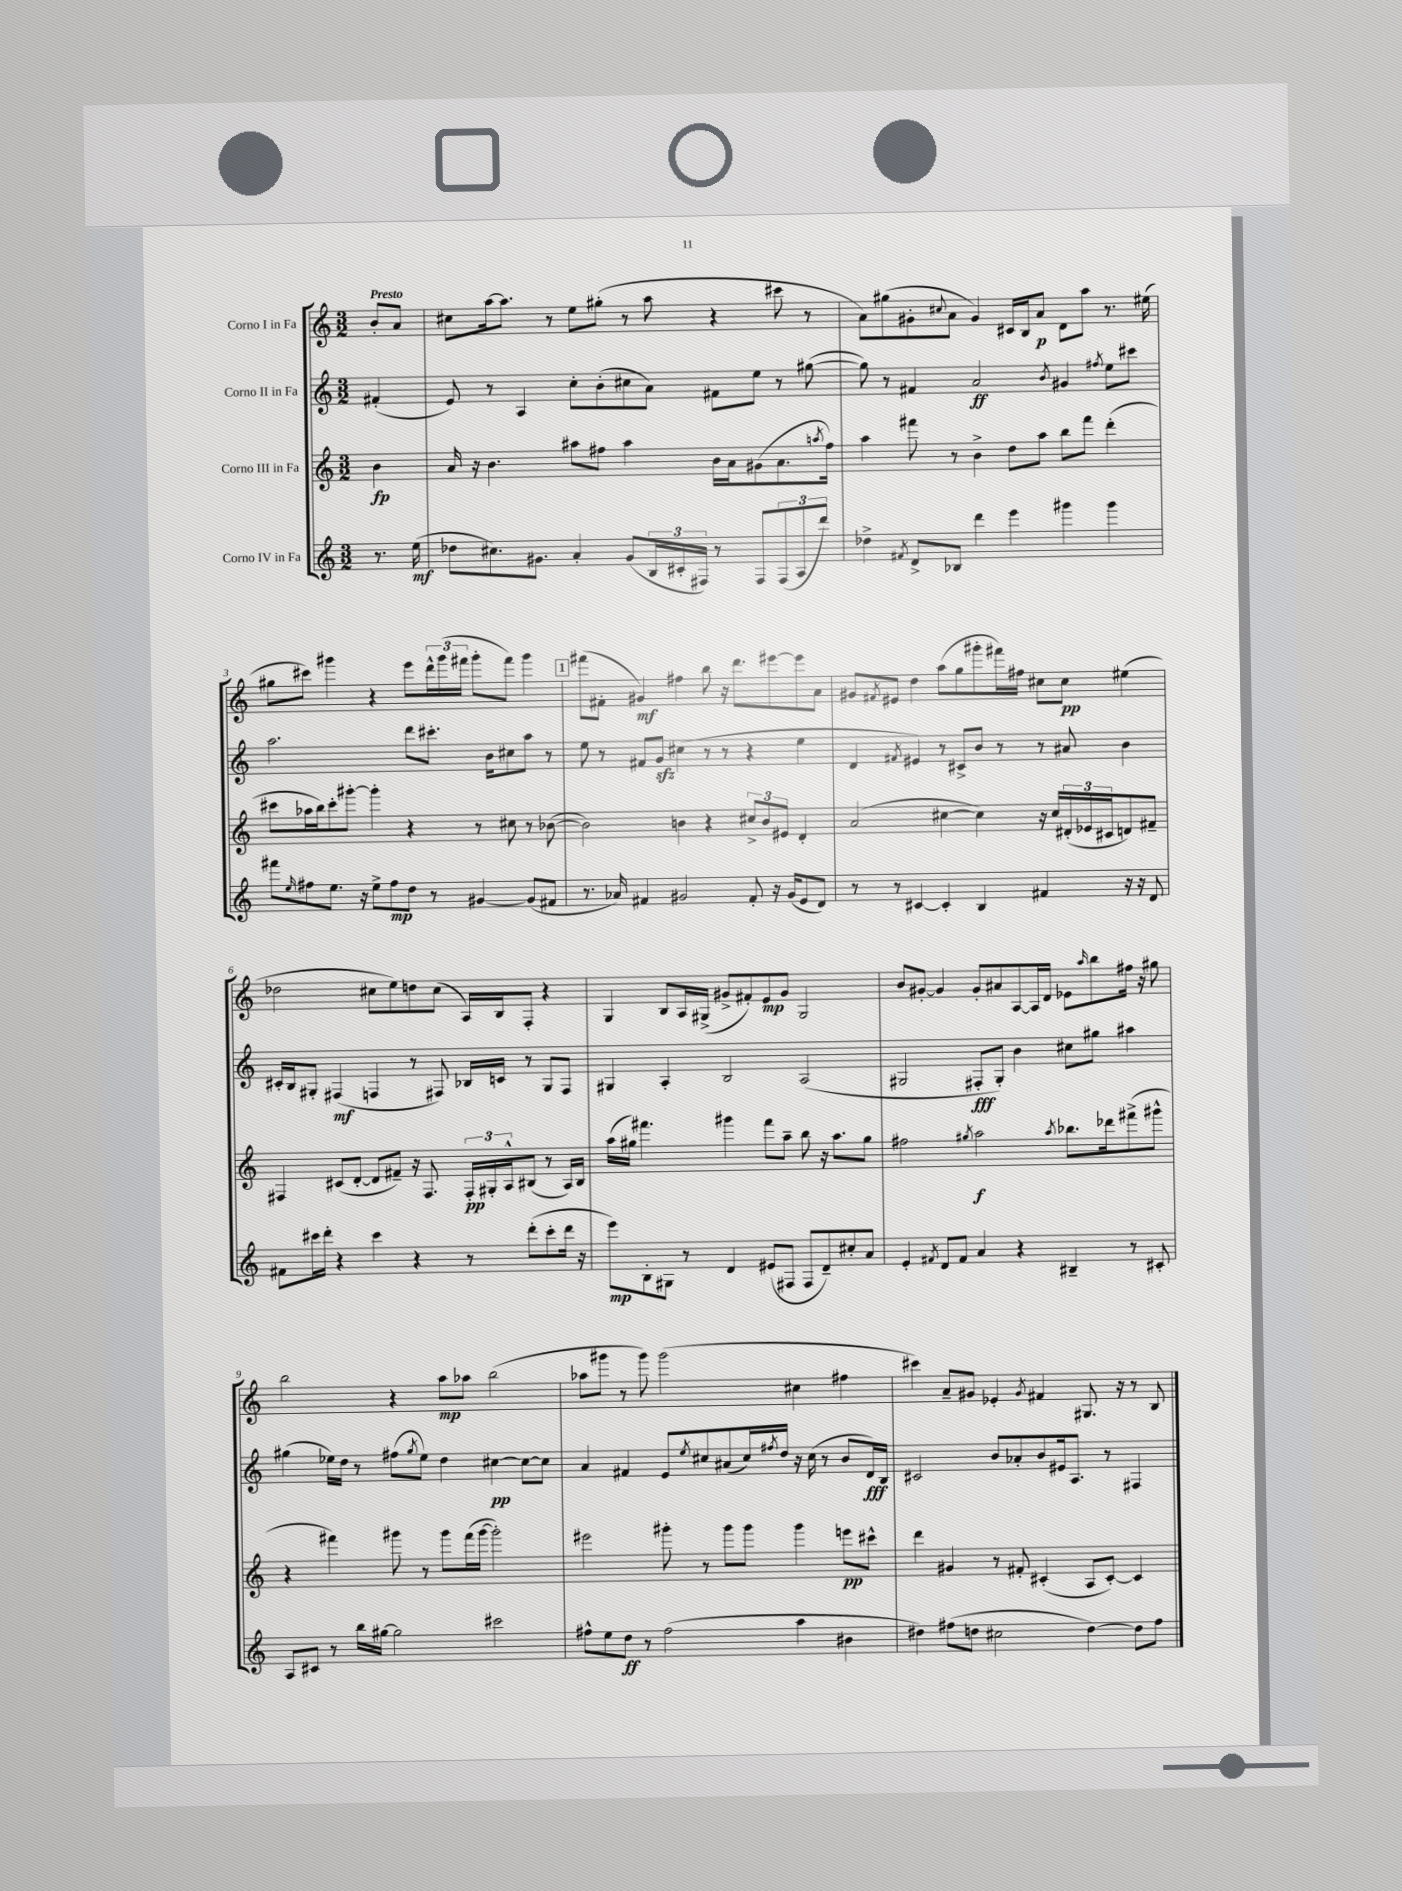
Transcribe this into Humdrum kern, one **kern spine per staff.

**kern	**dynam	**kern	**dynam	**kern	**dynam	**kern	**dynam
*part4	*part4	*part3	*part3	*part2	*part2	*part1	*part1
*staff4	*staff4	*staff3	*staff3	*staff2	*staff2	*staff1	*staff1
*I"Corno IV in Fa	*	*I"Corno III in Fa	*	*I"Corno II in Fa	*	*I"Corno I in Fa	*
*clefG2	*	*clefG2	*	*clefG2	*	*clefG2	*
*k[]	*	*k[]	*	*k[]	*	*k[]	*
*M3/2	*	*M3/2	*	*M3/2	*	*M3/2	*
=	=	=	=	=	=	=	=
!	!	!	!	!	!	!LO:TX:a:B:t=Presto	!
8.r	.	4b\	fp	(4f#X'/	.	8b'/L	.
.	.	.	.	.	.	8a/J	.
(16ee\	mf	.	.	.	.	.	.
=1	=1	=1	=1	=1	=1	=1	=1
8dd-X\L	.	16a/	.	8e/)	.	8cc#X\L	.
.	.	16r	.	.	.	.	.
8.cc#X\)	.	4.b\	.	8r	.	[16aa\k	.
.	.	.	.	.	.	8.aa\J]	.
.	.	.	.	4A/	.	.	.
8.g#X\J	.	.	.	.	.	.	.
.	.	.	.	.	.	8r	.
4a'/	.	8aa#X\L	.	8cc'\L	.	8ee\L	.
.	.	8ff#X\J	.	(8b'\	.	(8gg#X'\J	.
(8g#/L	.	4aa#\	.	8cc#X\	.	8r	.
24B/L	.	.	.	8a\J)	.	8aa\	.
24c#X'/	.	.	.	.	.	.	.
24F#X/JJ)	.	.	.	.	.	.	.
8r	.	16b\LL	.	8f#X\L	.	4r	.
.	.	16a\J	.	.	.	.	.
8F#/L	.	(8g#X\	.	8ee\J	.	.	.
(12F#/	.	8.a\	.	8r	.	8ccc#X\	.
12A/	.	.	.	.	.	.	.
.	.	.	.	([8gg#X\	.	8r	.
12ddd/J)	.	.	.	.	.	.	.
.	.	8qaan/	.	.	.	.	.
.	.	16ff#\Jk)	.	.	.	.	.
=2	=2	=2	=2	=2	=2	=2	=2
4dd-X^\	.	4aa\	.	8gg#\])	.	8a\L)	.
.	.	.	.	8r	.	(8gg#X\	.
8qf#X/	.	.	.	.	.	.	.
8d^/L	.	8fff#X\	.	4f#X/	.	8g#X'\	.
.	.	.	.	.	.	8qqcc#X/	.
8B-X/J	.	8r	.	.	.	8a\J	.
4ddd\	.	4b^\	.	2a/	ff	4g#/)	.
4eee\	.	8dd\L	.	.	.	16c#X/LL	.
.	.	.	.	.	.	16B/J	.
.	.	8aa\J	.	.	.	8a/J	p
.	.	.	.	8qb/	.	.	.
4ggg#X\	.	8bb\L	.	4g#X/	.	8d\L	.
.	.	8fff#\J	.	.	.	8aa\J	.
.	.	.	.	8qff#X/	.	.	.
4ggg#\	.	(4ddd'\	.	8ee\L	.	8.r	.
.	.	.	.	8ccc#X\J	.	.	.
.	.	.	.	.	.	(16ee#X\	.
!!LO:LB:g=z
=3	=3	=3	=3	=3	=3	=3	=3
8fff#X\L	.	8ccc#X\L	.	2.aa\	.	8gg#X\L	.
16qqee/	.	.	.	.	.	.	.
8ff#X\	.	16aa-X\L	.	.	.	8ccc#X\J)	.
.	.	16bb\J)	.	.	.	.	.
8.ee\J	.	8ccc#'\	.	.	.	4ggg#X\	.
.	.	[8ggg#X'\J	.	.	.	.	.
16r	.	.	.	.	.	.	.
8ee^\L	.	4ggg#'\]	.	.	.	4r	.
8ff#\	mp	.	.	.	.	.	.
8dd\J	.	4r	.	8ddd\L	.	8eee\L	.
8r	.	.	.	8.ccc#X'\J	.	24ddd^^\L	.
.	.	.	.	.	.	(24ggg#\	.
.	.	.	.	.	.	24fff#X\JJ	.
[4g#X/	.	8r	.	.	.	8ggg#'\L	.
.	.	.	.	16b\KL	.	.	.
.	.	8cc#X\	.	8cc#X\	.	8fff#\J)	.
(8g#/L]	.	8r	.	8aa\J	.	4ggg#\	.
8f#X/J	.	([8b-X\	.	8r	.	.	.
!!LO:REH:place=s1:t=1
=4	=4	=4	=4	=4	=4	=4	=4
8.r	.	2b-\])	.	8ee\	.	(8fff#X\L	.
.	.	.	.	8r	.	8f#X'\J	.
16a-X/)	.	.	.	.	.	.	.
4f#X/	.	.	.	8f#X/L	.	4g#X/)	mf
.	.	.	.	8gzz/J	.	.	.
2g#X/	.	4bn\	.	(4cc#X\	.	4ff#X\	.
.	.	4r	.	8r	.	8bb\	.
.	.	.	.	8r	.	16r	.
.	.	.	.	.	.	8.ddd\L	.
8f#'/	.	12cc#X^/L	.	4r	.	.	.
.	.	12b/	.	.	.	.	.
16r	.	.	.	.	.	[8eee#X\	.
.	.	12e#X/J	.	.	.	.	.
(16g#/KL	.	.	.	.	.	.	.
8e/	.	4d'/	.	4ee\	.	8eee#\]	.
8d/J)	.	.	.	.	.	8a\J	.
=5	=5	=5	=5	=5	=5	=5	=5
8r	.	(2a/	.	4d/	.	8g#X/L	.
.	.	.	.	.	.	8qf#X/	.
8r	.	.	.	.	.	8e#X/J	.
.	.	.	.	8qf#X/	.	.	.
[4c#X/	.	.	.	4e#X/)	.	4dd\	.
4c#'/]	.	[4cc#X\	.	8r	.	(8aa\L	.
.	.	.	.	8c#X^/L	.	8gg\	.
4B/	.	4cc#\])	.	8b/J	.	8ggg#X'\	.
.	.	.	.	8r	.	16fff#X\L)	.
.	.	.	.	.	.	16ff#X\JJ	.
4f#X/	.	16r	.	8r	.	8cc#X\L	.
.	.	16cc#/LL	.	.	.	.	.
.	.	(24d#X'/	.	8a#X/	.	8cc#\J	pp
.	.	24e-X/	.	.	.	.	.
.	.	24c#X/J	.	.	.	.	.
16r	.	8dn/)	.	4b\	.	(4ee#X\	.
16r	.	.	.	.	.	.	.
8d/	.	8f#X~/J	.	.	.	.	.
!!LO:LB:g=z
=6	=6	=6	=6	=6	=6	=6	=6
8f#X\L	.	4F#X/	.	16c#X'/LL	.	2dd-X\	.
.	.	.	.	16B/J	.	.	.
16ccc#X\L	.	.	.	8G#X'/J	.	.	.
16ddd'\JJ	.	.	.	.	.	.	.
4r	.	(8c#X/L	.	(4F#X/	mf	.	.
.	.	[8d'/J	.	.	.	.	.
4ccc#\	.	8d/L]	.	4Fn/	.	8cc#X\L	.
.	.	8f#X~/J)	.	.	.	8ee\)	.
4r	.	16r	.	8r	.	8ddn\	.
.	.	8.F#/	.	.	.	.	.
.	.	.	.	8F#X/)	.	(8cc#\J	.
8r	.	24F#'/LL	pp	16B-X/LL	.	16A/LL)	.
.	.	24G#X'/	.	.	.	.	.
.	.	.	.	16cn/JJ	.	16B/J	.
.	.	24A^^/J	.	.	.	.	.
(8ddd'\L	.	(8B#X/J	.	8r	.	8F'/J	.
8ccc#'\	.	8r	.	8G#/L	.	4r	.
16ddd\Jk	.	16A/LL)	.	8F#/J	.	.	.
16r	.	16B#/JJ	.	.	.	.	.
=7	=7	=7	=7	=7	=7	=7	=7
8eee\L)	mp	(16aa\LL	.	4G#X/	.	4G/	.
.	.	16gg#X\JJ)	.	.	.	.	.
8B'\	.	4.fff#X\	.	.	.	.	.
8G#X\J	.	.	.	4A'/	.	8B/L	.
8r	.	.	.	.	.	16A/L	.
.	.	.	.	.	.	(16G#X^/JJ	.
4d/	.	4ggg#X\	.	2B/	.	8g#X^/L	.
.	.	.	.	.	.	8f#X'/)	.
(8e#X/L	.	8fff#\L	.	.	.	8e/	mp
8F#X/J	.	8aa~\J	.	.	.	8g#/J	.
8F#/L	.	8bb\	.	(2A/	.	2G#/	.
8d~/)	.	16r	.	.	.	.	.
.	.	8.aa\L	.	.	.	.	.
8cc#X'/	.	.	.	.	.	.	.
8a/J	.	8gg#\J	.	.	.	.	.
=8	=8	=8	=8	=8	=8	=8	=8
4e'/	.	2ff#X\	.	2G#X/	.	8b/L	.
.	.	.	.	.	.	[8g#X'/J	.
8qf#X/	.	.	.	.	.	.	.
8d/L	.	.	.	.	.	4g#/]	.
8f#/J	.	.	.	.	.	.	.
.	.	8qgg#X/	.	.	.	.	.
4a/	.	2aa\	f	8F#X'/L	fff	8g#'/L	.
.	.	.	.	8G#'/J)	.	8a#X/	.
4r	.	.	.	4b\	.	[8A/	.
.	.	.	.	.	.	16A/L]	.
.	.	.	.	.	.	16d/JJ	.
.	.	8qaa/	.	.	.	.	.
4B#X~/	.	8.bb-X\L	.	8cc#X\L	.	8e-X\L	.
.	.	.	.	.	.	16qqaa/	.
.	.	.	.	8gg#X\J	.	8bb\	.
.	.	16ddd-X\k	.	.	.	.	.
8r	.	(8fff#X^\	.	4aa#X\	.	16ff#X\Jk	.
.	.	.	.	.	.	16r	.
8c#X'/	.	8ggg#X^^\J	.	.	.	8gg#X\	.
!!LO:LB:g=z
=9	=9	=9	=9	=9	=9	=9	=9
8A/L	.	4r	.	(4gg#X\	.	2bb\	.
8c#X/J	.	.	.	.	.	.	.
8r	.	4fff#X\)	.	16ee-X\LL)	.	.	.
.	.	.	.	16dd\JJ	.	.	.
16bb\LL	.	.	.	8r	.	.	.
[16gg#X\JJ	.	.	.	.	.	.	.
2gg#\]	.	8ggg#X\	.	(8ff#X\L	.	4r	.
.	.	.	.	8qgg#/	.	.	.
.	.	8r	.	8ee-\J)	.	.	.
.	.	8ggg#\L	.	4dd\	.	8aa\L	mp
.	.	(16fff#\L	.	.	.	8aa-X\J	.
.	.	[16ggg#\JJ	.	.	.	.	.
2ccc#X\	.	2ggg#'\])	.	[4cc#X\	pp	(2bb\	.
.	.	.	.	8cc#\L_	.	.	.
.	.	.	.	8cc#\J]	.	.	.
=10	=10	=10	=10	=10	=10	=10	=10
8ff#X^^\L	.	2eee#X\	.	4a/	.	8aa-X\L	.
8ee\	.	.	.	.	.	8ggg#X\J	.
8dd\J	ff	.	.	4f#X/	.	8r	.
8r	.	.	.	.	.	8ggg#\)	.
(2ff#\	.	8ggg#X'\	.	8e/L	.	(2ggg#\	.
.	.	.	.	8qee/	.	.	.
.	.	8r	.	8cc#X/	.	.	.
.	.	8ggg#\L	.	(8a#X/	.	.	.
.	.	8ggg#\J	.	16cc#/L)	.	.	.
.	.	.	.	8qff#X/	.	.	.
.	.	.	.	16dd/JJ	.	.	.
4aa\	.	4ggg#\	.	16r	.	4cc#X\	.
.	.	.	.	(16cc#\	.	.	.
.	.	.	.	8r	.	.	.
4b#X\	.	8eeen\L	pp	8b/L	.	4ff#X\	.
.	.	8ccc#X^^\J	.	16d/L)	fff	.	.
.	.	.	.	16B/JJ	.	.	.
=11	=11	=11	=11	=11	=11	=11	=11
4dd#X\)	.	4ddd\	.	2c#X/	.	4ccc#X\)	.
(8ff#X\L	.	4g#X/	.	.	.	8a~/L	.
8ddn\J	.	.	.	.	.	8g#X/J	.
2cc#X\	.	8r	.	8b/L	.	4e-X'/	.
.	.	8f#X'/	.	8a-X'/	.	.	.
.	.	.	.	.	.	8qg#/	.
.	.	(4c#X'/	.	8b/	.	4f#X/	.
.	.	.	.	16e#X/k	.	.	.
.	.	.	.	8.A/J	.	.	.
[4dd\)	.	8A/L	.	.	.	8.G#X/	.
.	.	[8c#'/J)	.	8r	.	.	.
.	.	.	.	.	.	16r	.
8dd\L]	.	4c#/]	.	4F#X/	.	8r	.
8ff#\J	.	.	.	.	.	8B/	.
==	==	==	==	==	==	==	==
*-	*-	*-	*-	*-	*-	*-	*-
